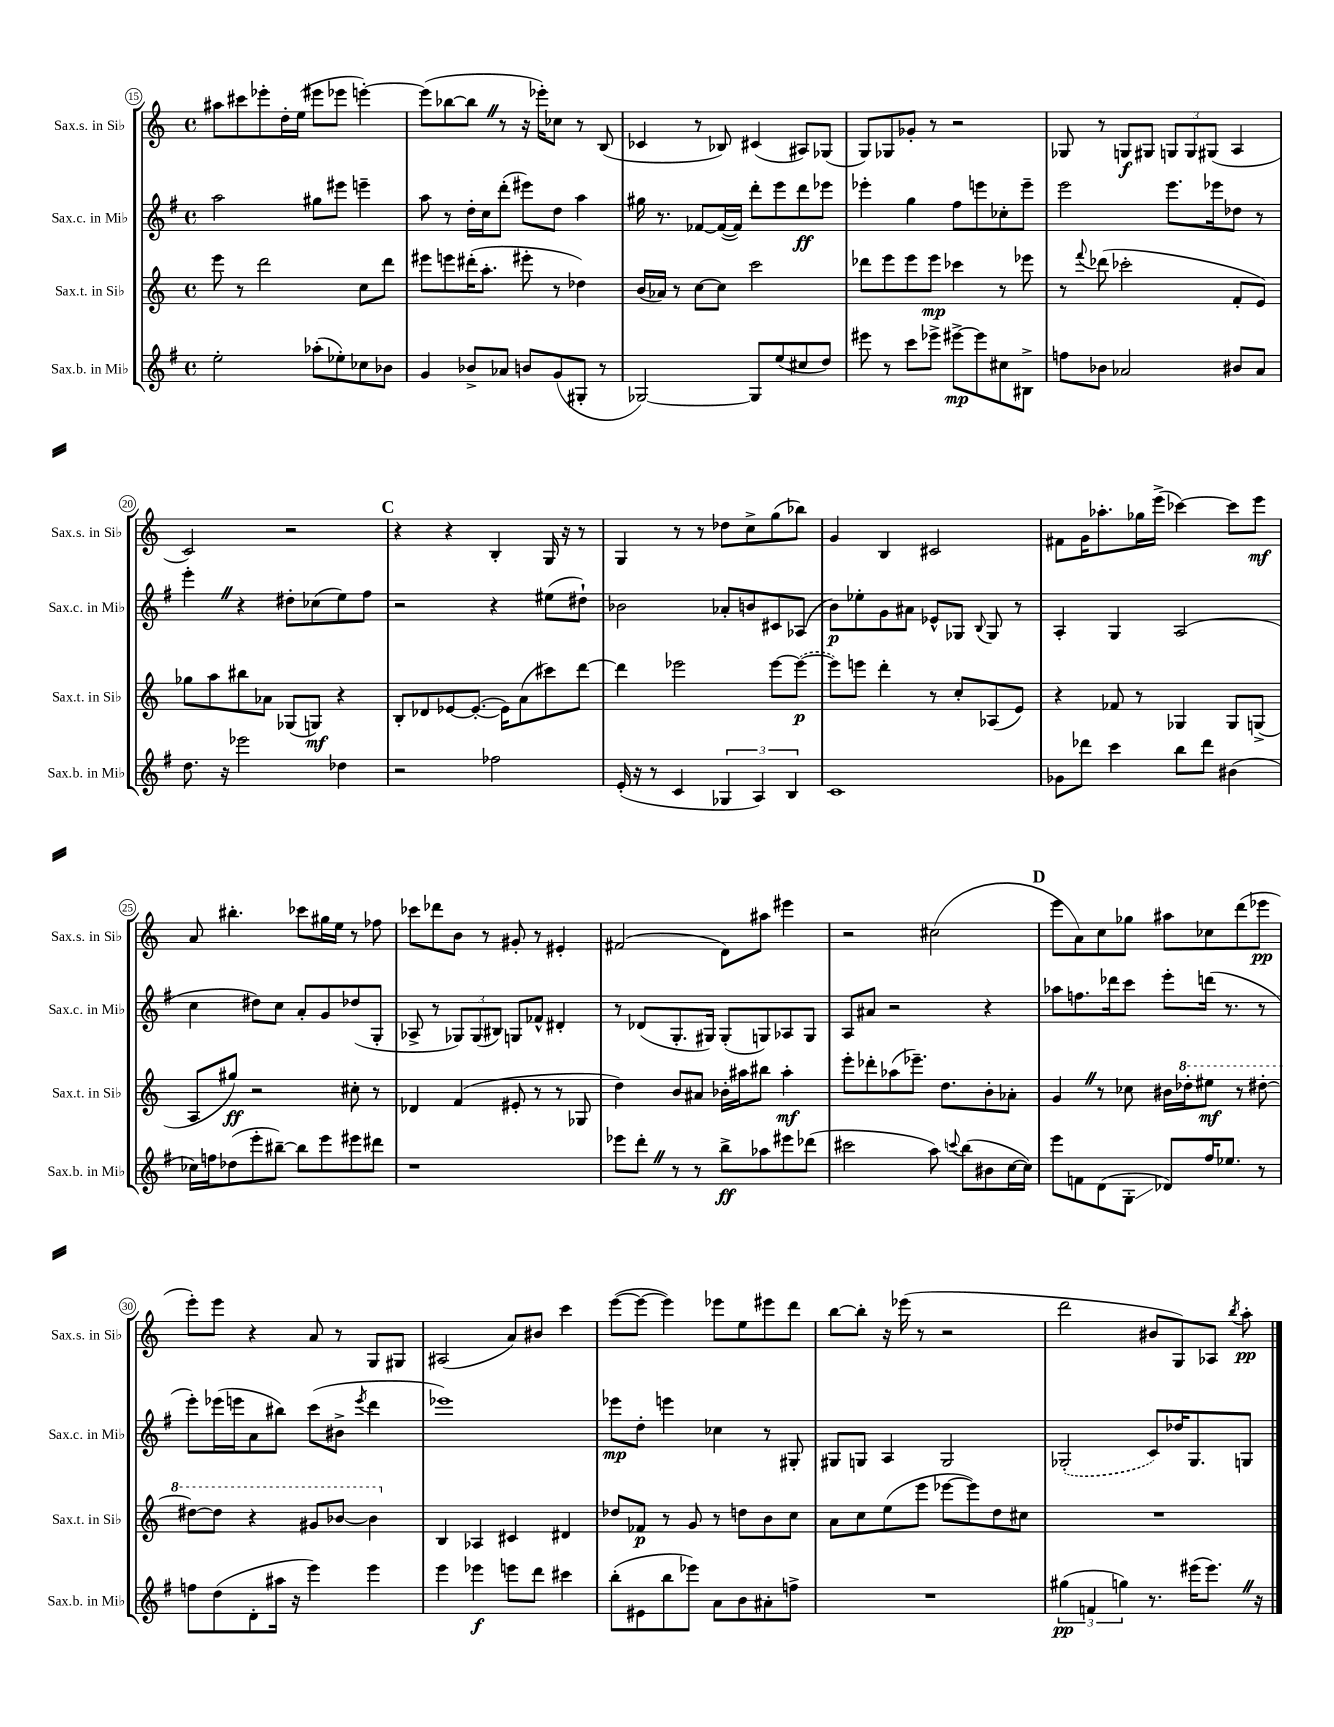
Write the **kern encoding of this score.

**kern	**kern	**kern	**kern
*staff4	*staff3	*staff2	*staff1
*clefG2	*clefG2	*clefG2	*clefG2
*k[f#]	*k[]	*k[f#]	*k[]
*M4/4	*M4/4	*M4/4	*M4/4
*met(c)	*met(c)	*met(c)	*met(c)
2ee'	8eee	2aa	8aa#
.	8r	.	8ccc#
.	2ddd	.	8eee-'
.	.	.	16dd'
.	.	.	(16ee
(8aa-'	.	8gg#	8eee#
8ee-')	.	8eee#	8eee-
8cc-	8cc	4eee~	[4eee')
8b-	8ddd	.	.
=	=	=	=
4g	8eee#	8aa	(8eee]
.	8eee	8r	[8bb-
8b-^	(16ddd#'	16dd'	8bb-]
.	8.aa'	16cc	.
8a-	.	(8ddd'	8r
8b	8eee#'	8eee#)	16r
.	.	.	16eee-')
(8g	8r	8dd	8cc-
8G#'	4dd-)	4aa	8r
8r	.	.	(8B
=	=	=	=
[2G-)	(16b	16gg#	4c-
.	16a-)	8.r	.
.	8r	.	.
.	[8cc	[8f-	8r
.	8cc]	(16f-_	8B-)
.	.	16f-])	.
8G-]	2ccc	8ddd'	(4c#
(8ee	.	8eee	.
8cc#	.	8ddd	8A#)
8dd)	.	8eee-	(8G-
=	=	=	=
8eee#	8ddd-	4eee-'	8G)
8r	8eee	.	8G-
8ccc	8eee	4gg	8g-'
8eee-^	8eee	.	8r
[8eee#^	4ccc-	8ff#	2r
8eee#]	.	8eee	.
8cc#	8r	8cc-'	.
8B#^	8eee-	8eee~	.
=	=	=	=
8ff	8r	2eee	8G-
.	8qqfff	.	.
8b-	(8ddd-	.	8r
2a-	2ccc-'	.	8G
.	.	.	8G#
.	.	8.eee	12G
.	.	.	12G
.	.	.	(12G#
.	.	16eee-	.
8b#	8f'	8dd-	4A
8a-	8e)	8r	.
=	=	=	=
8.dd	8gg-	4eee'	2c)
.	8aa	.	.
16r	.	.	.
2eee-	8bb#	4r	.
.	8a-	.	.
.	(8G-	8dd#'	2r
.	8G)	(8cc-	.
4dd-	4r	8ee)	.
.	.	8ff#	.
=	=	=	=
2r	8B'	2r	4r
.	8d-	.	.
.	[8e-	.	4r
.	(8.e-'_	.	.
2ff-	.	4r	4B'
.	16e-])	.	.
.	(8a	.	.
.	8ccc#)	(8ee#	16G
.	.	.	16r
.	[8ddd	8dd#`)	8r
=	=	=	=
(16e'	4ddd]	2b-	4G
16r	.	.	.
8r	.	.	.
4c	2eee-	.	8r
.	.	.	8r
6G-	.	8a-'	8dd-
.	.	8b	8cc^
6A)	.	.	.
.	[8eee-	8c#	(8gg
6B	.	.	.
.	(8eee-_	(8A-	8bb-)
=	=	=	=
1c	8eee-])	8b)	4g
.	8eee	8ee-'	.
.	4ddd'	8g	4B
.	.	8a#	.
.	8r	8e-^^	2c#
.	8cc'	8G-	.
.	.	8qqB	.
.	(8A-	8G-	.
.	8e)	8r	.
=	=	=	=
8g-	4r	4A'	8f#
8ddd-	.	.	16g
.	.	.	8.aa-'
4ccc	8f-	4G	.
.	8r	.	16gg-
.	.	.	(16eee^
8bb	4G-	(2A	[4ccc-)
8ddd-	.	.	.
(4b#	8G-	.	8ccc-]
.	(8G^	.	8eee
=	=	=	=
16cc-)	8A	4cc	8a
16ff	.	.	.
(8dd-	8gg#)	.	4.bb#'
8eee'	2r	8dd#)	.
[8bb#~)	.	8cc	.
8bb#]	.	8a'	8ccc-
8eee	.	8g	16gg#
.	.	.	16ee
8eee#	8cc#'	(8dd-	8r
8ddd#	8r	8G'	8ff-
=	=	=	=
1r	4d-	8A-^	8ccc-
.	.	8r	8ddd-
.	(4f	12G-)	8b
.	.	(12G-	.
.	.	.	8r
.	.	12B#)	.
.	8e#'	8G	8g#'
.	8r	8f-^^	8r
.	8r	4d#'	4e#'
.	8G-	.	.
=	=	=	=
8eee-	4dd)	8r	(2f#
8ddd'	.	(8d-	.
8r	8b	8.G'	.
8r	8a#	.	.
.	.	16G#)	.
8bb^	16b-'	(8G#'	8d)
.	16aa#	.	.
8aa-	8bb#	8G)	8aa#
8eee#	4aa#'	8A-	4eee#
(8ddd-	.	8G	.
=	=	=	=
2ccc#	8eee'	8A	2r
.	8ddd-'	8a#	.
.	(8aa-	2r	.
.	8.eee-~)	.	.
8aa)	.	.	(2cc#
.	8.dd	.	.
8qqccc	.	.	.
(8bb	.	.	.
8b#	8b'	4r	.
[16cc	8a-'	.	.
16cc])	.	.	.
=	=	=	=
8eee	4g	8aa-	8eee
8f	.	8.ff	8a)
(8d	8r	.	8cc
.	.	16ddd-	.
8G'	8cc-	8ccc	8gg-
8d-)	16b#	8eee'	8aa#
.	16ddd-'	.	.
16ff#	8eee#	(16ddd	8cc-
8.ee-	.	8.r	.
.	8r	.	(8ddd
8r	[8ddd#'	8r	8eee-
=	=	=	=
8ff	8ddd#_	8eee')	8eee')
(8dd	8ddd#]	(16eee-	8eee
.	.	16eee	.
8d'	4r	8a	4r
16aa#	.	8bb#)	.
16r	.	.	.
4eee)	8gg#	(8ccc	8a
.	[8bb-	8b#^	8r
.	.	8qeee	.
4eee	4bb-]	4ddd	8G
.	.	.	8G#
=	=	=	=
4eee	4B	1eee-)	(2A#
4eee-	4A-	.	.
8eee	4c#	.	8a)
8ddd	.	.	8b#
4ccc#	4d#	.	4ccc
=	=	=	=
(8bb'	8dd-	8eee-	([8eee
8e#	8f-	8dd'	8eee_
8bb	8r	4eee	4eee])
8eee-)	8g	.	.
8a	8r	4cc-	8eee-
8b	8dd	.	8ee
8a#'	8b	8r	8eee#
8ff^	8cc	8G#'	8ddd
=	=	=	=
1r	8a	8G#	[8bb
.	8cc	8G	8bb']
.	(8ee	4A	16r
.	.	.	(16eee-
.	8eee	.	8r
.	[8eee-	2G	2r
.	8eee-])	.	.
.	8dd	.	.
.	8cc#	.	.
=	=	=	=
(6gg#	1r	(2G-'	2ddd
6f	.	.	.
6gg)	.	.	.
8.r	.	8c)	8b#
.	.	16dd-	8G)
(16eee#	.	8.G-	.
8.eee#)	.	.	8A-
.	.	.	8qbb
.	.	8G	8aa'
16r	.	.	.
==	==	==	==
*-	*-	*-	*-
